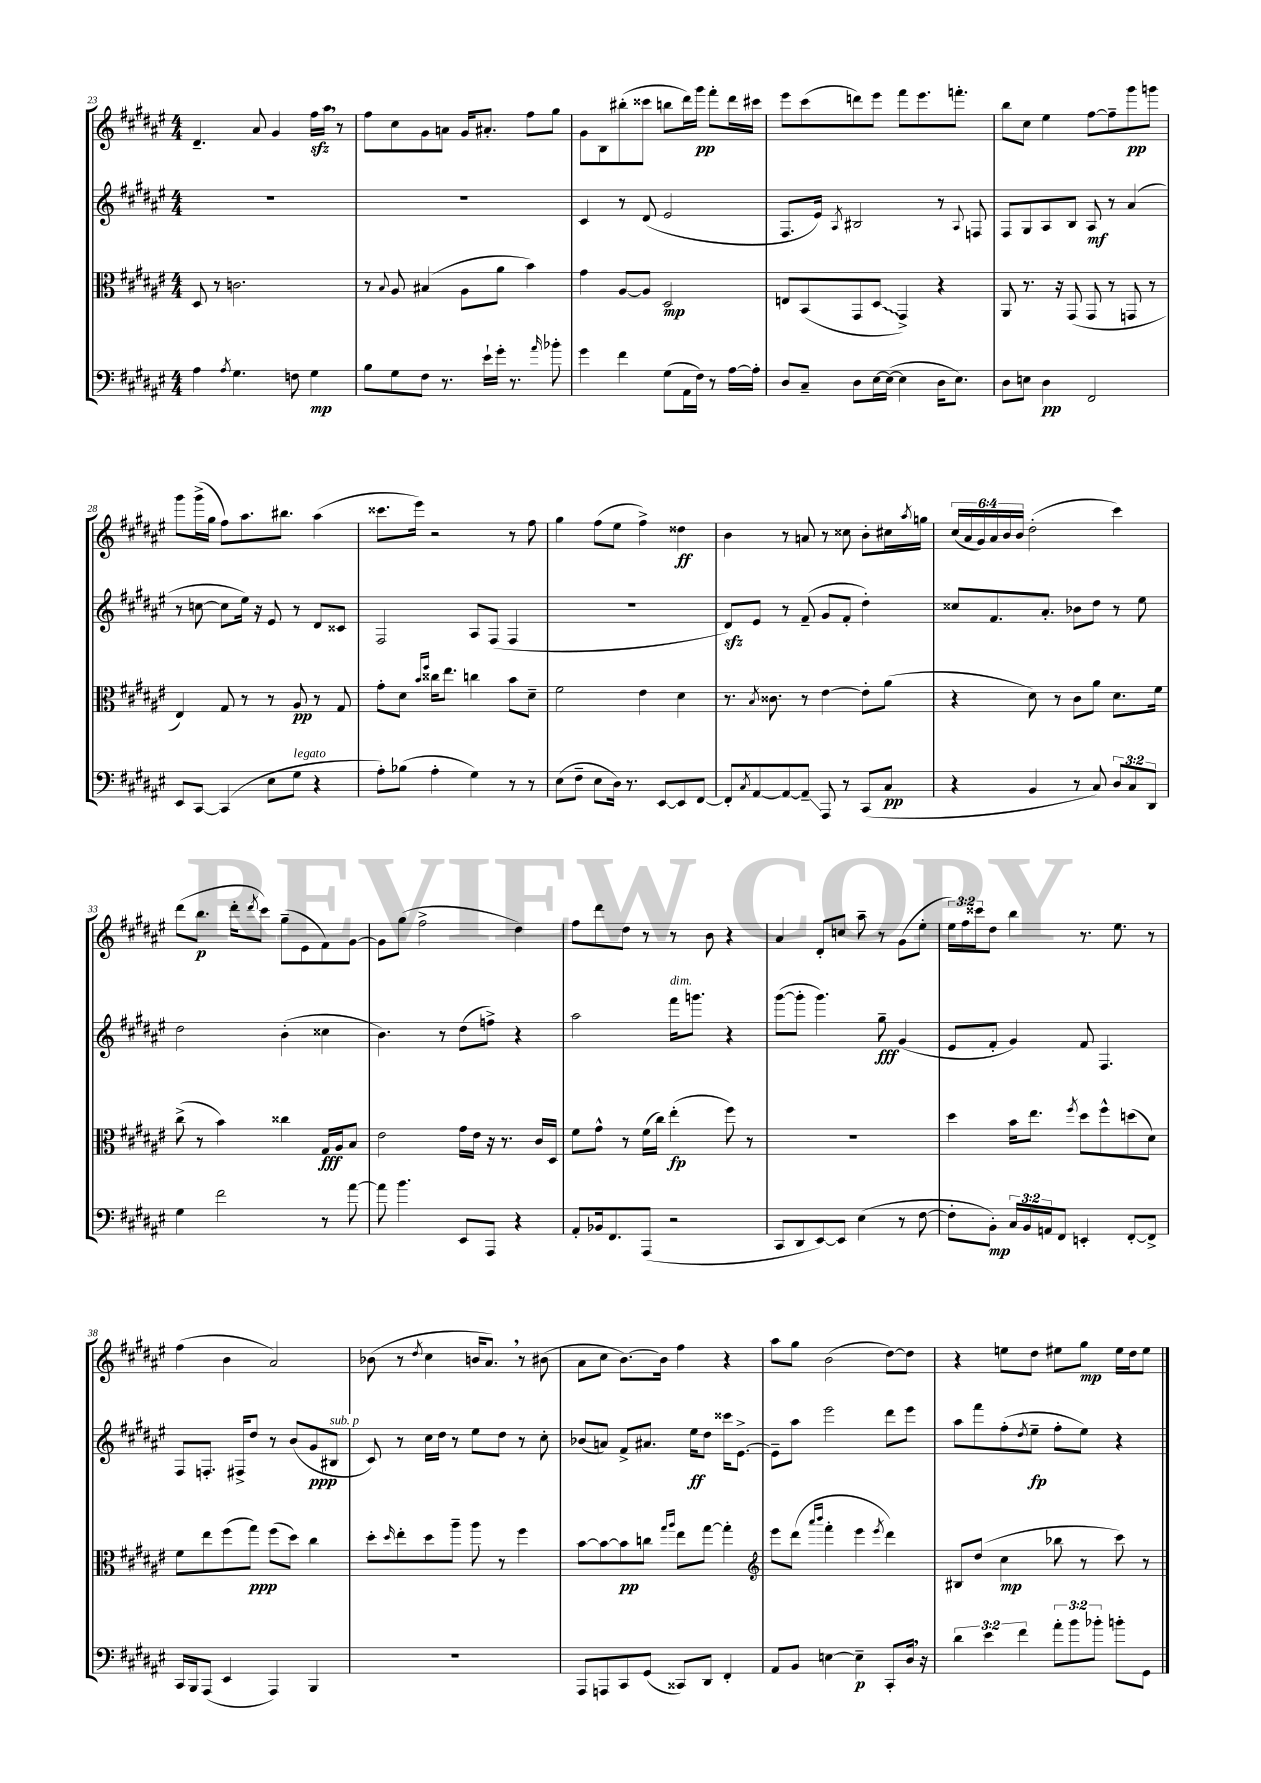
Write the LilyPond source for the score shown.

<<
\new StaffGroup <<
\new Staff = "s0" {
    \clef treble \key fis \major \numericTimeSignature \time 4/4 \override Staff.TupletNumber.text = #tuplet-number::calc-fraction-text
    dis'4.-- ais'8 gis'4 fis''16\sfz ais''16 \breathe r8 |
    fis''8 cis''8 gis'8 a'8 gis'16 ais'8.-. fis''8 gis''8 |
    gis'8 b8 bis''8-.( cisis'''8 b''8 dis'''16) gis'''16\pp fis'''8-. dis'''16 cis'''16 |
    eis'''8 cis'''8( d'''8) eis'''8 fis'''8 eis'''8. f'''8.-. |
    b''8 cis''8 eis''4 fis''8~ fis''8-- gis'''8\pp g'''8 |
    gis'''8 gis'''16->( gis''16 fis''8) ais''8. bis''8. ais''4( |
    cisis'''8. eis'''16) r2 r8 fis''8 |
    gis''4 fis''8( eis''8 fis''4->) disis''4\ff |
    b'4 r8 a'8 r8 cisis''8 b'8-. cis''16 \acciaccatura { ais''8 } g''16 |
    \tuplet 6/4 { cis''16( ais'16 gis'16) ais'16 b'16 b'16 } dis''2-.( cis'''4) |
    dis'''8( b''8.\p dis'''16-. \acciaccatura { dis'''8 } cis'''8) gis''8--( eis'8 fis'8) gis'8~ |
    gis'8 gis''8( fis''2-> dis''4) |
    fis''8 dis'''8 dis''8 r8 r8 b'8 r4 |
    ais'4 dis'8-. c''8 ais''8-- r8 gis'8( eis''8-. |
    \tuplet 3/2 { eis''16) fis''16 cisis'''16 } dis''8 b''4 r8. eis''8. r8 |
    fis''4( b'4 ais'2) |
    bes'8( r8 \acciaccatura { dis''8 } cis''4 b'16 ais'8.) \breathe r8 bis'8( |
    ais'8 cis''8 b'8.~) b'16 fis''4 r4 |
    ais''8 gis''8 b'2( dis''8~) dis''8 |
    r4 e''8 dis''8 eis''8 gis''8\mp eis''16 dis''16 eis''8 \bar "|." |
}
\new Staff = "s1" {
    \clef treble \key fis \major \numericTimeSignature \time 4/4
    R1 |
    R1 |
    cis'4 r8 dis'8( eis'2 |
    fis8. eis'16) \acciaccatura { ais8 } bis2 r8 \appoggiatura { ais8 } f8 |
    fis8 gis8 ais8 b8 ais8\mf r8 ais'4( |
    r8 c''8~ c''8 eis''16) r16 eis'8 r8 dis'8 cisis'8 |
    fis2 ais8 fis8( fis4 |
    R1 |
    dis'8\sfz) eis'8 r8 fis'8--( gis'8 fis'8-. dis''4-.) |
    cisis''8 fis'8. ais'8.-. bes'8 dis''8 r8 eis''8 |
    dis''2 b'4-.( cisis''4 |
    b'4.) r8 dis''8( f''8->) r4 |
    ais''2 fis'''16^\markup { \italic "dim." } g'''8. r4 |
    gis'''8~( gis'''8-. gis'''4.) gis''8--\fff gis'4( |
    eis'8 fis'8-. gis'4) fis'8 fis4. |
    fis8 f8.-. fis16-> dis''8 r8 b'8( gis'8\ppp bis8^\markup { \italic "sub. p" } |
    cis'8) r8 cis''16 dis''16 r8 eis''8 dis''8 r8 cis''8-. |
    bes'8( a'8) fis'8-> ais'8. eis''16\ff dis''8 cisis'''16 eis'8.~-> |
    eis'8-- ais''8 eis'''2 dis'''8 eis'''8 |
    ais''8 fis'''8 fis''8-.( \acciaccatura { dis''8 } eis''8--\fp fis''8-. eis''8) r4 \bar "|." |
}
\new Staff = "s2" {
    \clef alto \key fis \major \numericTimeSignature \time 4/4
    dis8 r8 c'2. |
    r8 \appoggiatura { b8 } ais8 bis4( ais8 ais'8 b'4) |
    gis'4 ais8~ ais8 dis2\mp |
    e8 b,8( gis,8 \once \override Glissando.style = #'zigzag dis8\glissando gis,4->) r4 |
    ais,8 r8. r16 gis,8( gis,8 r8 g,8 r8 |
    eis4) gis8 r8 r8 ais8\pp r8 gis8 |
    gis'8-. dis'8 \grace { b'16 fis''16 } cisis''16 eis''8. c''4 b'8 dis'8-- |
    fis'2 eis'4 dis'4 |
    r8. \acciaccatura { b8 } cisis'8. r8 eis'4~ eis'8-. ais'8( |
    r4 dis'8) r8 cis'8 ais'8 dis'8. fis'16 |
    cis''8->( r8 b'4) cisis''4 gis16\fff ais16 b8 |
    eis'2 gis'16 eis'16 r16 r8. cis'16 dis16 |
    fis'8 gis'8-^ r8 fis'16( cis''16) eis''4-.\fp( fis''8) r8 |
    R1 |
    dis''4 b'16 eis''8. \acciaccatura { fis''8 } dis''8 fis''8-^ d''8( dis'8) |
    fis'8 eis''8 fis''8( gis''8\ppp) fis''8( dis''8) cis''4 |
    dis''8-. \grace { dis''16 } eis''8-. dis''8 ais''8-- ais''8 r8 fis''4 |
    b'8~ b'8~ b'8\pp c''8 \grace { gis''16 ais''16 } eis''8 gis''8~ gis''4-. |
    \clef treble eis'''8 dis'''8( \grace { ais'''16 b'''16 } fis'''4-. eis'''4 \acciaccatura { eis'''8 } dis'''4) |
    bis8 dis''8( cis''4\mp bes''8 r8 cis'''8) r8 \bar "|." |
}
\new Staff = "s3" {
    \clef bass \key fis \major \numericTimeSignature \time 4/4 \override Staff.TupletNumber.text = #tuplet-number::calc-fraction-text
    ais4 \acciaccatura { ais8 } gis4. f8 gis4\mp |
    b8 gis8 fis8 r8. eis'16-! gis'16-. r8. \grace { ais'16 } bes'8-. |
    gis'4 fis'4 gis8( ais,16 fis16) r8 ais16~ ais16-. |
    dis8 cis8-- dis8 eis16~ eis16~( eis4 dis16 eis8.) |
    dis8 e8 dis4\pp fis,2 |
    eis,8 cis,8~ cis,4( eis8 gis8^\markup { \italic "legato" } r4 |
    ais8-.) bes8( ais4-. gis4) r8 r8 |
    eis8( fis8-- eis8 dis16) r8. eis,8~ eis,8 fis,8~ |
    fis,8-. \acciaccatura { cis8 } ais,8~ ais,8~ ais,8--\glissando ais,,8 r8 cis,8( cis8\pp |
    r4 b,4 r8 cis8) \tuplet 3/2 { dis8 cis8 dis,8 } |
    gis4 fis'2 r8 ais'8~ |
    ais'8 b'4. eis,8 ais,,8 r4 |
    ais,8-. bes,16 fis,8. ais,,8( r2 |
    cis,8 dis,8 eis,8~) eis,8 eis4( r8 fis8~ |
    fis8-. b,8-.\mp) \tuplet 3/2 { cis16 b,16 a,16 } fis,8 e,4-. fis,8~-. fis,8-> |
    cis,16 b,,16 ais,,8( eis,4 ais,,4) b,,4 |
    R1 |
    ais,,8 a,,8 cis,8 gis,8( cisis,8) dis,8 fis,4-. |
    ais,8 b,8 e4~ e4--\p cis,8-. dis16 \breathe r16 |
    \tuplet 3/2 { dis'4 eis'4 fis'4 } \tuplet 3/2 { ais'8-. b'8 bes'8-. } b'8-. gis,8 \bar "|." |
}
>>
>>
\layout { \context { \Score currentBarNumber = #23 } }
